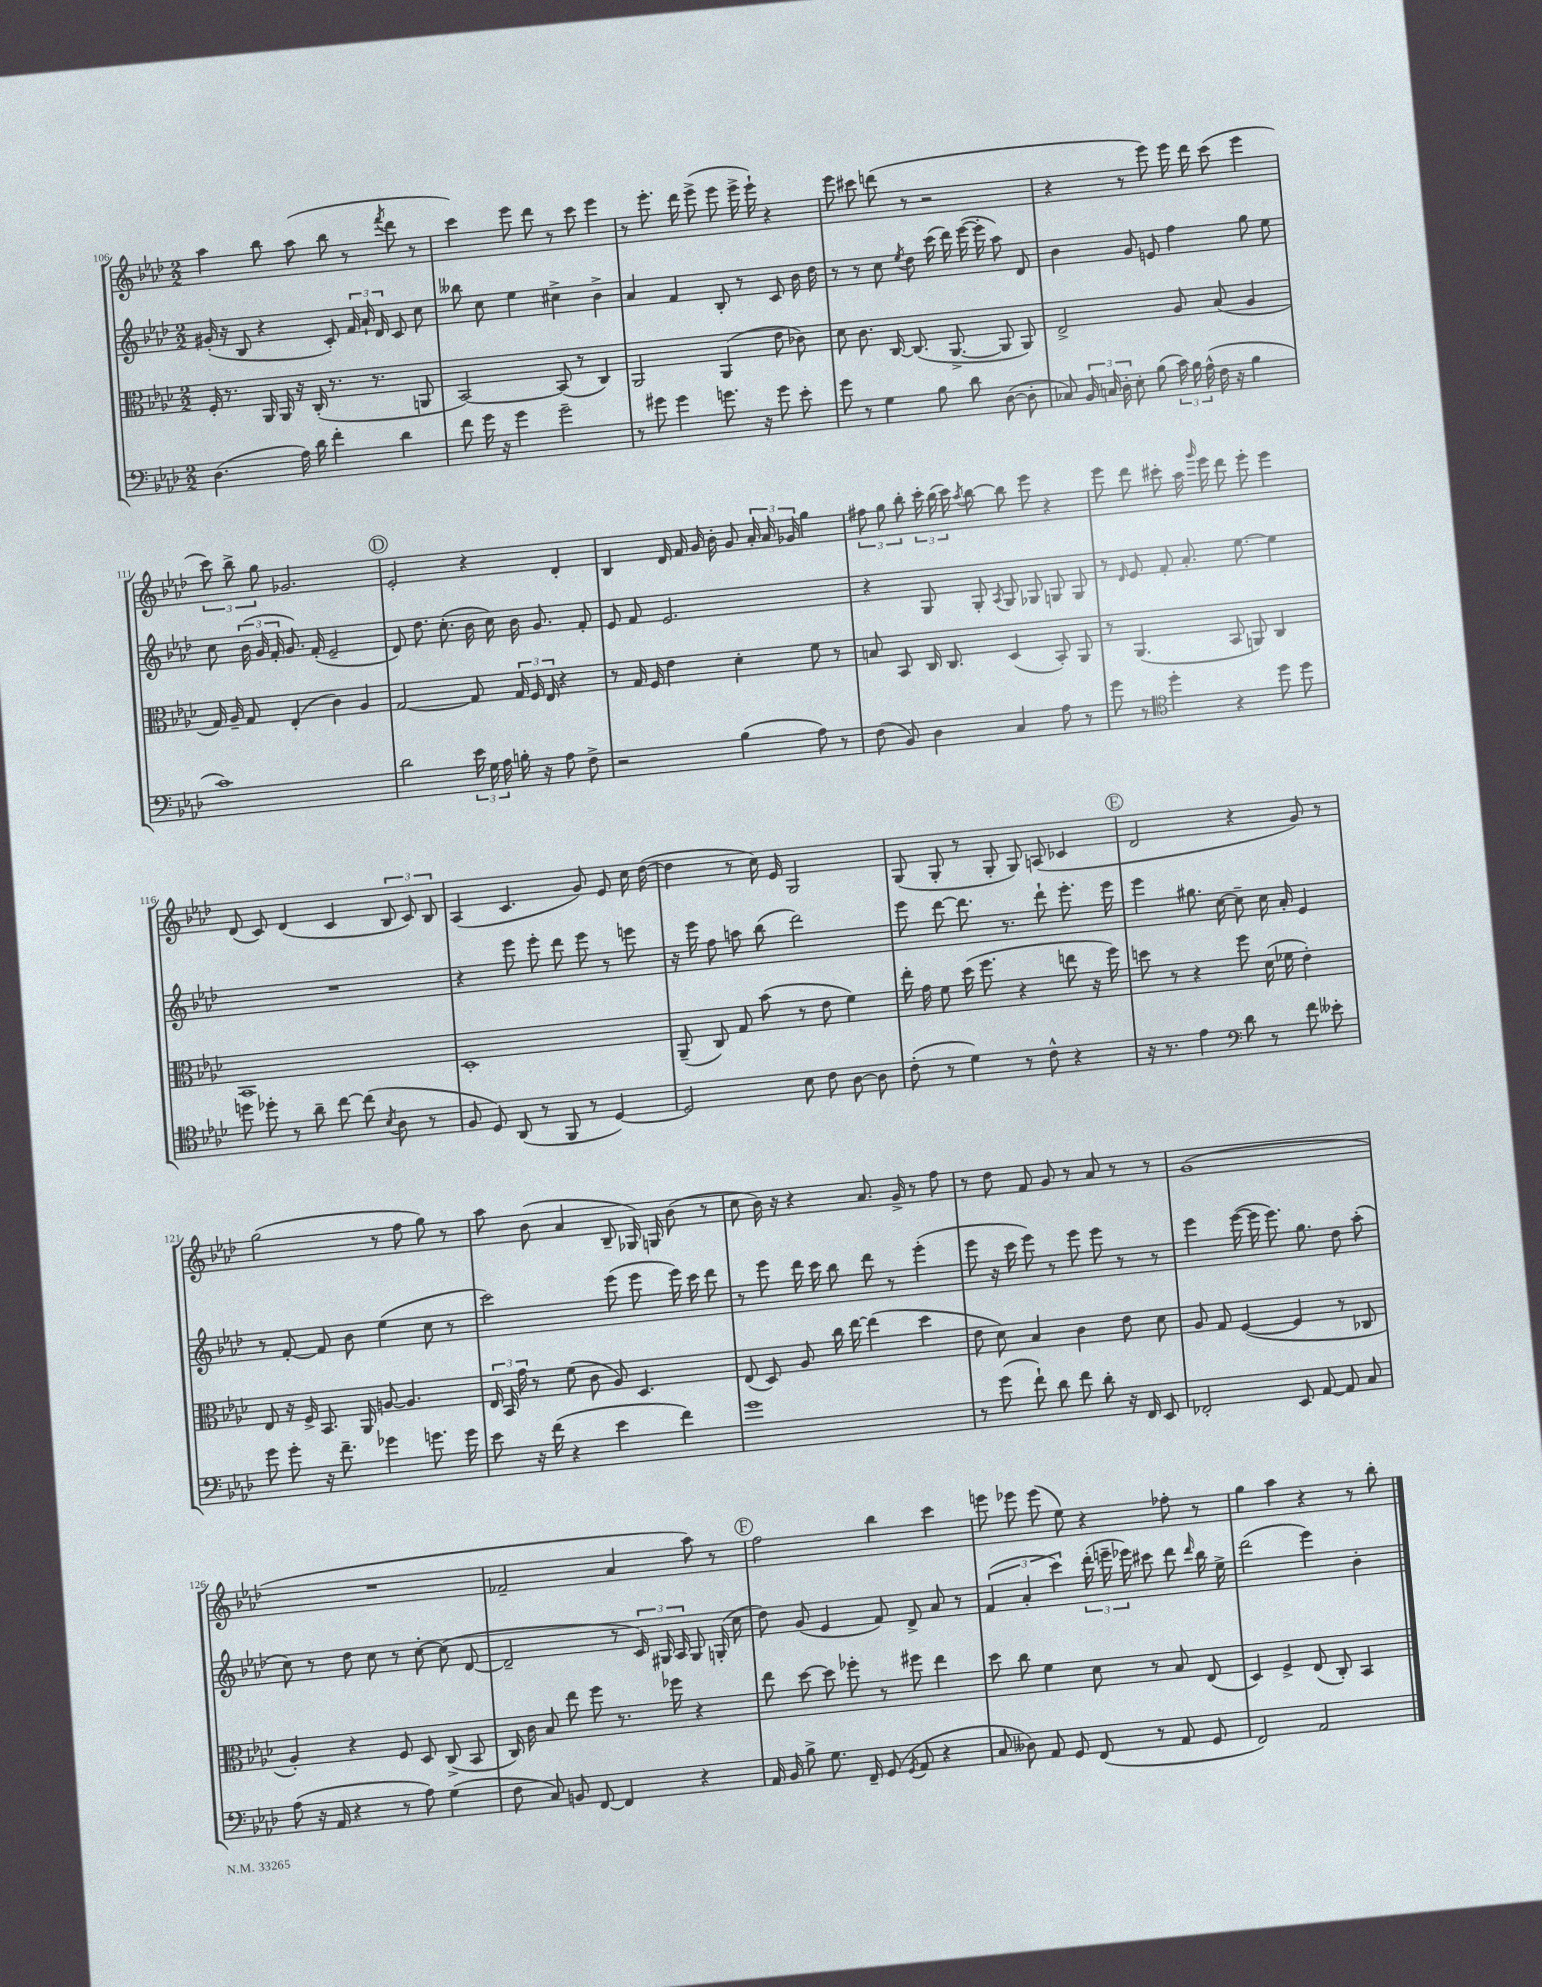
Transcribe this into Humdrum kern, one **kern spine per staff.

**kern	**kern	**kern	**kern
*staff4	*staff3	*staff2	*staff1
*clefF4	*clefC3	*clefG2	*clefG2
*k[b-e-a-d-]	*k[b-e-a-d-]	*k[b-e-a-d-]	*k[b-e-a-d-]
*M2/2	*M2/2	*M2/2	*M2/2
(4.D-\	16F'/	(16g#'/	4aa-\
.	8.r	16r	.
.	.	8B-/	.
.	16AA-/	4r	8bb-\
.	16AA-/	.	.
16A-\)	16r	.	(8aa-\
16d-\	(16C'/	.	.
4f'\	8.r	8c'/)	8bb-\
.	.	24f/	8r
.	.	24a-`/	.
.	8.r	.	.
.	.	24d-/	.
.	.	.	8qfff/
4d-\	.	8c/	8ddd-\
.	8AA/	8cc\	8r
=	=	=	=
8f\	[2BB-/)	8bb--\	4ccc\)
16g\	.	8cc\	.
16r	.	.	.
4g\	.	4ee-\	8eee-\
.	.	.	8ddd-\
2g~\	(8BB-/]	4cc#^\	8r
.	8r	.	8ccc\
.	4C/)	4b-^\	4eee-\
=	=	=	=
8r	2AA-/	4a-/	8r
8g#\	.	.	8.eee-'\
4g#\	.	4f/	.
.	.	.	16ddd-\
.	.	.	(8eee-^\
8.g\	(4AA-/	8B-'/	8eee-\
.	.	8r	16eee-^\
16r	.	.	16eee-`\)
8g\	8e-\	8c/	4r
8e-'\	8c-\)	16b-\	.
.	.	16dd-\	.
=	=	=	=
8g\	8d-\	8r	8eee-\
8r	8.c\	8r	8ccc#\
4G\	.	8cc\	(8ddd\
.	[16C/	.	.
.	.	8qee-/	.
.	(8.C/]	8dd-\	8r
8B-\	.	(16ccc\	2r
.	[8.AA-^/	16ddd-\)	.
8d-\	.	([16eee-\	.
.	.	16eee-'\]	.
([8D-\	8AA-/]	8aa-\)	.
8D-'\]	8AA-/)	8d-/	.
=	=	=	=
8C-/)	2E-^/	4b-\	4r
24BB-/	.	.	.
24C/	.	.	.
24D-'\	.	.	.
8E-'\	.	8g/	8r
(8B-\	.	8e/	8eee-\)
24c\)	8A-/	4ff\	16eee-\
24B-\	.	.	.
.	.	.	16ddd-\
(24A-^^\	.	.	.
16F\	(8B-/	.	(8ccc\
16r	.	.	.
4B-\	4A-/	8gg\	4eee-\
.	.	8ee-\	.
=	=	=	=
1c)	16G/)	8cc\	12ccc\)
.	16A-~/	.	.
.	.	.	12bb-^\
.	8G/	(24b-\	.
.	.	24g/	12gg\
.	.	24f'/	.
.	(4E-'/	8.g/)	2.g-/
.	.	(16f'/	.
.	4c\)	2e-~/	.
.	4A-/	.	.
=	=	=	=
2d-\	[2G/	8d-/)	2e-'/
.	.	8.dd-\	.
.	.	(8.cc'\	.
24e-\	8G/]	16b-\	4r
24G\	.	.	.
.	.	16cc\)	.
24A-\	.	.	.
16B'\	24G/	16b-\	.
.	24F/	.	.
16r	.	8.g/	.
.	24E-/	.	.
8A-\	4r	.	4d-'/
8F^\	.	8f'/	.
=	=	=	=
2r	8r	8e-/	4B-/
.	16G/	8f/	.
.	16F/	.	.
.	4e-\	2.e-/	16d-/
.	.	.	16f/
.	.	.	16g/
.	.	.	16b-'\
(4B-\	4d-'\	.	8g/
.	.	.	24a-'/
.	.	.	24a-/
.	.	.	24g-/
8A-\)	8f\	.	4gg\
8r	8r	.	.
=	=	=	=
(8F\	8B/	4r	12ff#\
.	.	.	12gg\
8BB-/)	8BB-/	.	.
.	.	.	12bb-'\
4D-\	16C/	8G/	24ccc'\
.	.	.	(24bb-\
.	8.C/	.	.
.	.	.	24ccc\)
.	.	.	8qaa-/
.	.	8G'/	[8bb-\
.	.	8qA-/	.
4C/	(4D-/	8G/	8bb-\]
.	.	8G-/	8eee-\
8A-\	8BB-'/)	8G/	4r
8r	8AA-/	8G/	.
=	=	=	=
8g\	8r	8r	8eee-\
.	.	16qqd-/	.
8r	(4.AA-/	8e-/	8ddd-\
*clefC4	*	*	*
4dd-'\	.	8f'/	8ccc#'\
.	.	8.a-'/	16aa-\
.	.	.	16qqggg/
.	.	.	16eee-\
4r	8BB-/	.	8ddd-\
.	.	[8.ee-\	.
.	8AA/)	.	8eee-'\
8dd-\	4C/	4ee-\]	4eee-\
8dd-\	.	.	.
=	=	=	=
8dd\	1BB-	1r	(8d-/
8dd-'\	.	.	8c/)
8r	.	.	(4d-/
8a-~\	.	.	.
[8cc\	.	.	4c/
(8cc\]	.	.	.
8qB-/	.	.	.
8A-\	.	.	12B-/
.	.	.	12c/)
8r	.	.	.
.	.	.	12B-/
=	=	=	=
8F/	1D-'	4r	(4A-/
8D-/)	.	.	.
(8AA-/	.	8eee-\	4.c/
8r	.	8eee-'\	.
8FF/	.	8ddd-\	.
8r	.	8eee-\	8g/)
[4D-/)	.	8r	8e-/
.	.	8eee\	16cc\
.	.	.	([16dd-\
=	=	=	=
2D-/]	(8AA-~/	16r	4dd-\]
.	.	16eee-\	.
.	8C/)	8ff\	.
.	8G/	8aa\	8r
.	(8b-\	(8bb-\	16cc\)
.	.	.	16e-/
8B-\	8r	2ddd-\)	2G/
8c\	8e-\	.	.
[8A-\	4f\)	.	.
8A-\]	.	.	.
=	=	=	=
(8c'\	16ee-'\	8eee-\	(8G/
.	16g\	.	.
8r	8f\	[8ddd-\	8G'/
4d-\)	(16dd-\	8.ddd-\]	8r
.	8.ff\	.	.
.	.	.	8G'/
.	.	8.r	.
8r	4r	.	8G/)
8c^^\	.	8ddd-`\	(8A/
4r	8ee\	8.eee-'\	4c-/
.	16r	.	.
.	16ff\)	16eee-\	.
=	=	=	=
16r	8dd\	4eee-\	2d-/
8.r	.	.	.
.	8r	.	.
4e-\	4r	8.gg#\	.
.	.	[16cc\	.
*clefF4	*	*	*
8d-\	8ff\	8cc~\]	4r
8r	(16d-\	16cc\	.
.	16f-\	16a-'/	.
8f\	4e-'\)	4e-/	8g/)
8e--'\	.	.	8r
=	=	=	=
8g\	8E-/	8r	(2gg\
8g'\	16r	[8f'/	.
.	16F^/	.	.
16r	8.BB-/	8f/]	.
8.f~\	.	.	.
.	.	8b-\	.
.	16AA-/	.	.
4g-\	[8A/	(4ee-\	8r
.	4.A/]	.	8ff\
8.g\	.	8cc\	8gg\)
.	.	8r	8r
16g\	.	.	.
=	=	=	=
8e-\	24E-/	2ccc\)	8aa-\
.	24BB-/	.	.
.	24g\	.	.
16r	8r	.	(8b-\
(16f\	.	.	.
4r	(8f\	.	4a-/
.	8c\	.	.
4e-\	8A-/)	(8eee-\	8B-~/
.	4.D-/	8eee-\	16G-/)
.	.	.	16G/
4f\)	.	16eee-\)	(8b-\
.	.	16ccc\	.
.	.	8ddd-\	8r
=	=	=	=
1g	(8E-/	8r	8cc\
.	8D-/)	8eee-\	16b-\)
.	.	.	16r
.	8A-/	16ddd-\	4r
.	.	16ccc\	.
.	16cc\	8bb-\	.
.	[16ee-\	.	.
.	(4ee-\]	8ddd-\	8.a-/
.	.	8r	.
.	.	.	16g^/
.	4dd-\	(4eee-'\	8r
.	.	.	8ff\
=	=	=	=
8r	8e-\	8eee-\	8r
(8g\	8d-\)	16r	8dd-\
.	.	16ccc\	.
8f`\)	4B-/	8eee-\)	8f/
8d-\	.	8r	8g/
8f\	4c\	8eee-\	8r
8d-'\	.	8eee-\	8a-/
16r	8e-\	8r	8r
16FF/	.	.	.
8EE-/	8d-\	8r	8r
=	=	=	=
2FF-'/	8A-/	4eee-\	(1g
.	8G/	.	.
.	([4F/	([16eee-\	.
.	.	16eee-\]	.
.	.	8.eee-\)	.
8EE-/	4F/]	.	.
.	.	8.gg\	.
[8AA-/	.	.	.
8AA-/]	8r	8dd-\	.
8C/	8C-/	(8aa-'\	.
=	=	=	=
(8A-\	4A-'/)	8cc\)	1r
16r	.	8r	.
16AA-/	.	.	.
4r	4r	8dd-\	.
.	.	8cc\	.
8r	8F/	8r	.
8A-\)	8D-/	[8cc'\	.
(4G\	(8C^/	(8cc\]	.
.	8BB-/	[8d-/	.
=	=	=	=
8F\	16C/)	2d-~/]	2f-~/
.	16c\	.	.
8C/)	8B-/	.	.
8BB/	8ee-\	.	.
[8FF/	8ff\	.	.
4FF/]	8.r	8r	4a-/
.	.	24c/)	.
.	.	24G#/	.
.	16ff-\	.	.
.	.	24A-/	.
4r	4r	8G#/	8aa-\)
.	.	(16G'/	8r
.	.	16cc\	.
=	=	=	=
16AA-/	8ee-\	8dd-\)	2ff\
16BB-/	.	.	.
8B-^\	[8dd-\	(8g/	.
8.G\	8dd-\]	4e-/	.
.	8ff-'\	.	.
16FF~/	.	.	.
(8GG/	8r	8f/)	4bb-\
8qGG/	.	.	.
8AA-/	8ff#\	8d-^/	.
4r	4ee-\	8a-/	4ccc\
.	.	8r	.
=	=	=	=
8C/	8dd-\	(6f/	8eee\
8D--\)	8cc\	.	8eee-\
.	.	6a-'/	.
8AA-/	4f\	.	(8eee-\
.	.	6ccc\)	.
8GG/	.	.	8ee-\)
(8FF/	8d-\	(24ddd-'\	4r
.	.	24eee~\	.
.	.	24eee-\)	.
8r	8r	8ccc#\	.
8AA-/	8B-/	8ddd-\	8ff-'\
.	.	16qqddd-/	.
8GG/	(8E-/	16bb-\	8r
.	.	16ee-^\	.
=	=	=	=
2FF/)	4D-/)	(2ddd-\	4gg\
.	4F^/	.	4aa-\
2AA-/	(8E-/	4eee-\)	4r
.	8C'/)	.	.
.	4BB-/	4b-'\	8r
.	.	.	8bb-'\
==	==	==	==
*-	*-	*-	*-
